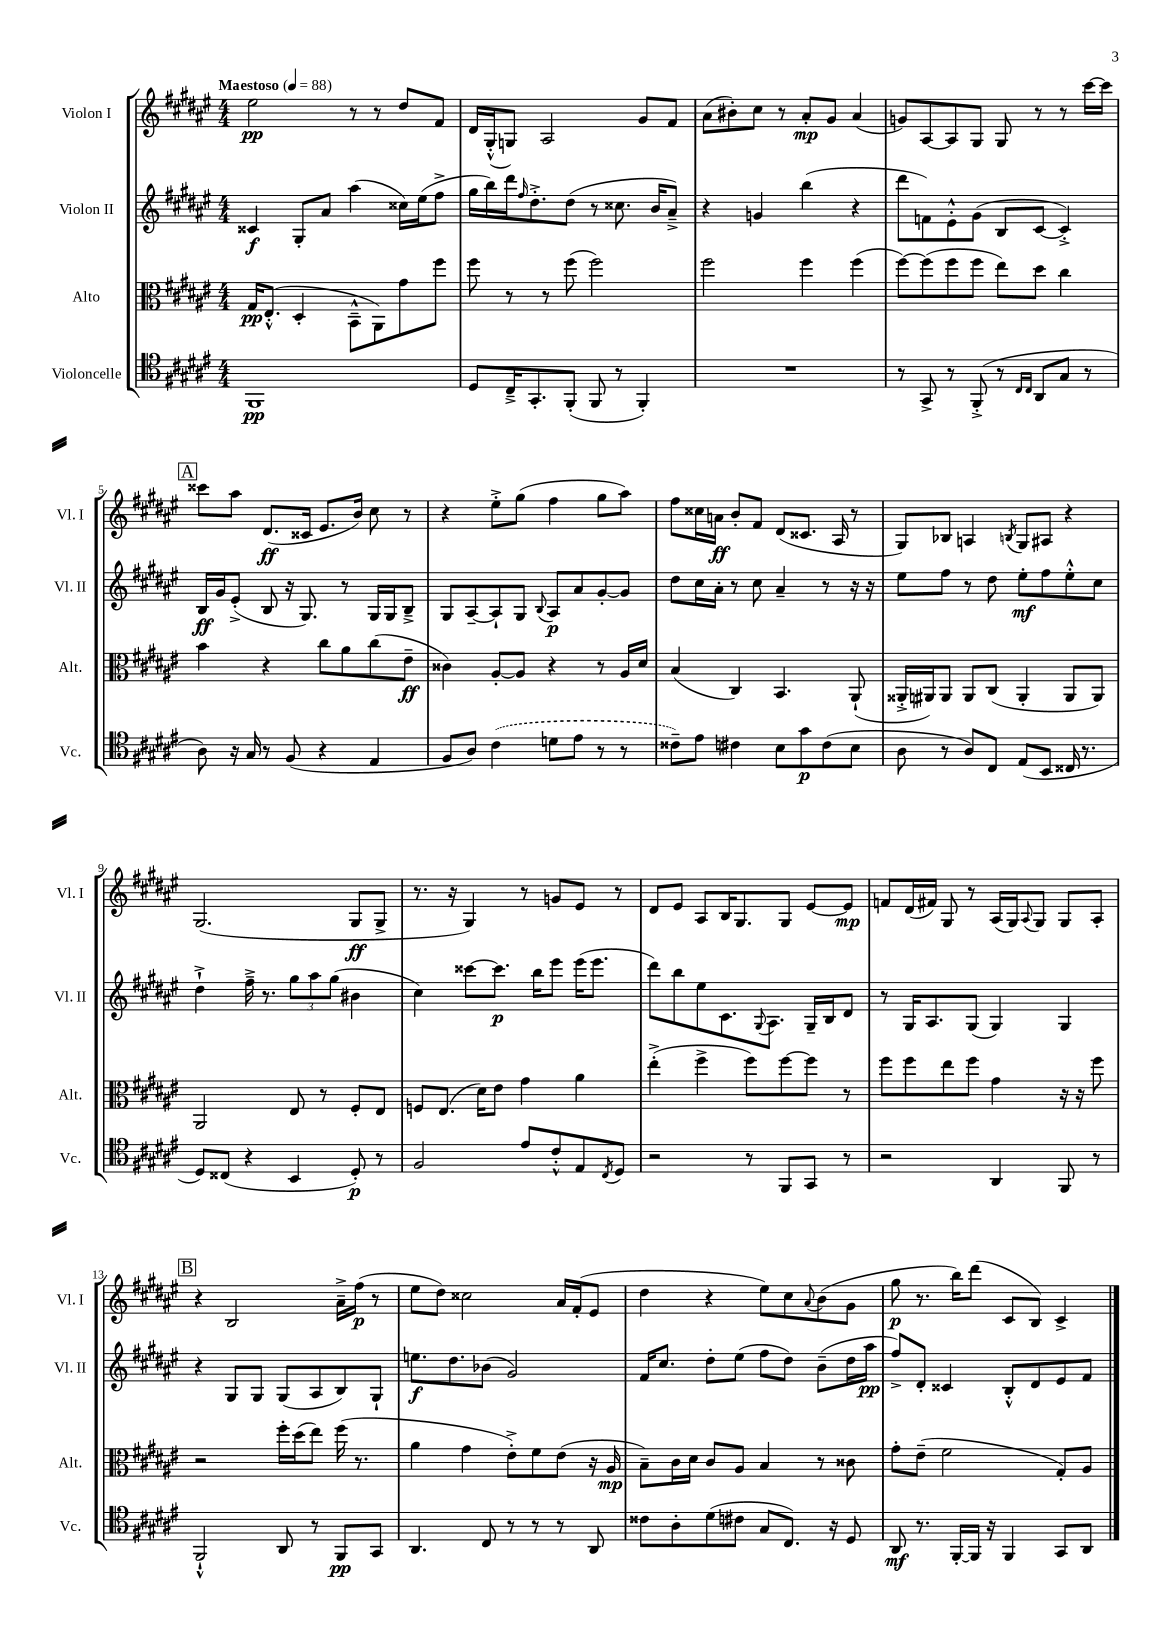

**kern	**kern	**kern	**kern
*staff4	*staff3	*staff2	*staff1
*clefC4	*clefC3	*clefG2	*clefG2
*k[f#c#g#d#a#e#]	*k[f#c#g#d#a#e#]	*k[f#c#g#d#a#e#]	*k[f#c#g#d#a#e#]
*M4/4	*M4/4	*M4/4	*M4/4
*MM88	*MM88	*MM88	*MM88
1FF#	16G#/LK	4c##/	2ee#\
.	(8.E#'^^/J	.	.
.	4D#'/	8G#'/L	.
.	.	8a#/J	.
.	8BB~^^\L	(4aa#\	8r
.	8AA#\)	.	8r
.	8g#\	16cc##\LL)	8dd#/L
.	.	(16ee#\J	.
.	8ff#\J	8ff#^\J	8f#/J
=	=	=	=
8D#/L	8ff#\	16gg#\LL	16d#/LL
.	.	16bb\)	(16G#'^^/J
16C#~^/K	8r	16ddd#\J	8G/J)
.	.	16qqff#/	.
8.GG#'/	.	8.dd#'^\	.
.	8r	.	2A#/
(8FF#'/J	(8ff#\	(8dd#\J	.
8FF#/	2ff#\)	8r	.
8r	.	8.cc##\	.
4FF#'/)	.	.	8g#/L
.	.	16b/LK	.
.	.	8a#~^/J)	8f#/J
=	=	=	=
1r	2ff#\	4r	(8a#\L
.	.	.	8b#'\)
.	.	4g/	8cc#\J
.	.	.	8r
.	4ff#\	(4bb\	8a#'/L
.	.	.	8g#/J
.	(4ff#\	4r	(4a#/
=	=	=	=
8r	[8ff#\L)	8ddd#\L	8g/L)
8GG#^/	(8ff#\]	8f\)	[8A#/
8r	8ff#\	8e#'^^\	8A#/]
(8FF#'^/	8ff#\J	(8g#\J	8G#/J
8r	8ee#\L)	8B/L	8G#/
16qqC#/LL	.	.	.
16qqC#/JJ	.	.	.
8AA#/L	8dd#\J	[8c#/J	8r
8G#/J	4cc#\	4c#'^/])	8r
8r	.	.	[16ccc#\LL
.	.	.	16ccc#\]JJ
=	=	=	=
8A#\)	4b\	16B/LL	8ccc##\L
.	.	16g#/J	.
16r	.	(8e#'^/J	8aa#\J
16G#/	.	.	.
8r	4r	8B/	(8.d#/L
(8F#/	.	16r	.
.	.	8.G#/)	16c##/Jk
4r	8cc#\L	.	8.e#/L
.	8a#\	8r	.
.	.	.	16b/Jk)
4E#/	(8cc#\	16G#/LL	8cc#\
.	.	16G#/J	.
.	8e#~\J	8B~^/J	8r
=	=	=	=
8F#/L	4c##\)	8G#/L	4r
8A#/J)	.	[8A#~/	.
(4c#\	[8A#'/L	8A#`/]	8ee#'^\L
.	8A#/]J	8G#/J	(8gg#\J
.	.	8qqB/	.
8d\L	4r	8A#/L	4ff#\
8e#\J	.	8a#/	.
8r	8r	[8g#'/	8gg#\L
8r	16A#/LL	8g#/]J	8aa#\J)
.	16d#/JJ	.	.
=	=	=	=
8c##~\L)	(4B/	8dd#\L	8ff#\L
8e#\J	.	16cc#\L	16cc##\L
.	.	16a#'\JJ	16a\JJ
4c#\	4C#/)	8r	8b'/L
.	.	8cc#\	8f#/J
8B\L	4.BB/	4a#~/	(8d#/L
8g#\	.	.	8.c##/J
(8c#\	.	8r	.
.	.	.	16A#/
8B\J	(8AA#`/	16r	8r
.	.	16r	.
=	=	=	=
8A#\	16AA##'^/LL	8ee#\L	8G#/L)
.	16AA#/J)	.	.
8r	8AA#/J	8ff#\J	8B-/J
8A#/L)	8AA#/L	8r	4A/
8C#/J	(8C#/J	8dd#\	.
.	.	.	8qB/
(8E#/L	4AA#'/	8ee#'\L	8G#/L
8BB/J	.	8ff#\	8A#/J
16C##/	8AA#/L	8ee#'^^\	4r
8.r	.	.	.
.	8AA#/J)	8cc#\J	.
=	=	=	=
8D#/L)	2AA#/	4dd#`^\	(2.G#/
(8C##/J	.	.	.
4r	.	16ff#~^\	.
.	.	8.r	.
4BB/	8E#/	12gg#\L	.
.	.	12aa#\	.
.	8r	.	.
.	.	(12gg#\J	.
8D#'/)	8F#'/L	4b#\	8G#/L
8r	8E#/J	.	8G#^/J
=	=	=	=
2F#/	8F/L	4cc#\)	8.r
.	(8.E#/J	.	.
.	.	.	16r
.	.	[8ccc##\L	4G#/)
.	16d#\LK)	.	.
.	8e#\J	8.ccc##\]J	.
8e#/L	4g#\	.	8r
.	.	16bb\LK	.
8c#'^^/	.	8eee#\J	8g/L
8E#/	4a#\	(16eee#\LK	8e#/J
.	.	8.eee#\J	.
8qC#/	.	.	.
8D#/J	.	.	8r
=	=	=	=
2r	(4ee#'^\	8ddd#\L)	8d#/L
.	.	8bb\	8e#/J
.	4ff#^\	8ee#\	8A#/L
.	.	8.c#\	16B/K
.	.	.	8.G#/
8r	8ff#\L)	.	.
.	.	8qqG#/	.
.	.	8.A#\J	.
8FF#/L	[8ff#\	.	8G#/J
8GG#/J	8ff#\]J	16G#~/LL	[8e#/L
.	.	16B/J	.
8r	8r	8d#/J	8e#/]J
=	=	=	=
2r	8ff#\L	8r	8f/L
.	8ff#\	16G#/LK	(16d#/L
.	.	8.A#/	16f#/JJ)
.	8ee#\	.	8G#/
.	8ff#\J	(8G#/J	8r
4AA#/	4g#\	4G#/)	(16A#/LL
.	.	.	16G#/J)
.	.	.	8qqA#/
.	.	.	8G#/J
8FF#/	16r	4G#/	8G#/L
.	16r	.	.
8r	8ff#\	.	8A#'/J
=	=	=	=
2FF#`^^/	2r	4r	4r
.	.	8G#/L	2B/
.	.	8G#/J	.
8AA#/	16ff#'\LL	(8G#/L	.
.	(16dd#\J	.	.
8r	8ee#\J)	8A#/	.
8FF#/L	(16ff#\	8B/)	16a#~^\LL
.	8.r	.	(16ff#\JJ
8GG#/J	.	8G#`/J	8r
=	=	=	=
4.AA#/	4a#\	8.ee\L	8ee#\L
.	.	.	8dd#\J)
.	.	8.dd#\	.
.	4g#\	.	2cc##\
8C#/	.	(8b-\J	.
8r	8e#'^\L)	2g#/)	.
8r	8f#\	.	.
8r	(8e#\J	.	16a#/LL
.	.	.	(16f#'/J
8AA#/	16r	.	8e#/J
.	16A#/	.	.
=	=	=	=
8c##\L	8B~\L)	16f#/LK	4dd#\
.	.	8.cc#/J	.
8A#'\	16c#\L	.	.
.	16d#\JJ	.	.
(8d#\	8c#/L	8dd#'\L	4r
8c#\J	8A#/J	(8ee#\J	.
8G#/L	4B/	8ff#\L	8ee#\L)
8.C#/J)	.	8dd#\J)	8cc#\
.	.	.	8qqa#/
.	8r	(8b~\L	(8b\
16r	.	.	.
8D#/	8c##\	16dd#\L	8g#\J
.	.	16aa#\JJ	.
=	=	=	=
8AA#/	8g#'\L	8ff#^/L)	8gg#\
8.r	(8e#~\J	8d#'/J	8.r
.	2f#\	4c##/	.
[16FF#'/LL	.	.	16bb\LK)
16FF#/]JJ	.	.	(8ddd#\J
16r	.	.	.
4FF#/	.	8B'^^/L	8c#/L
.	.	8d#/	8B/J)
8GG#/L	8G#'/L)	8e#/	4c#^/
8AA#/J	8A#/J	8f#/J	.
==	==	==	==
*-	*-	*-	*-
